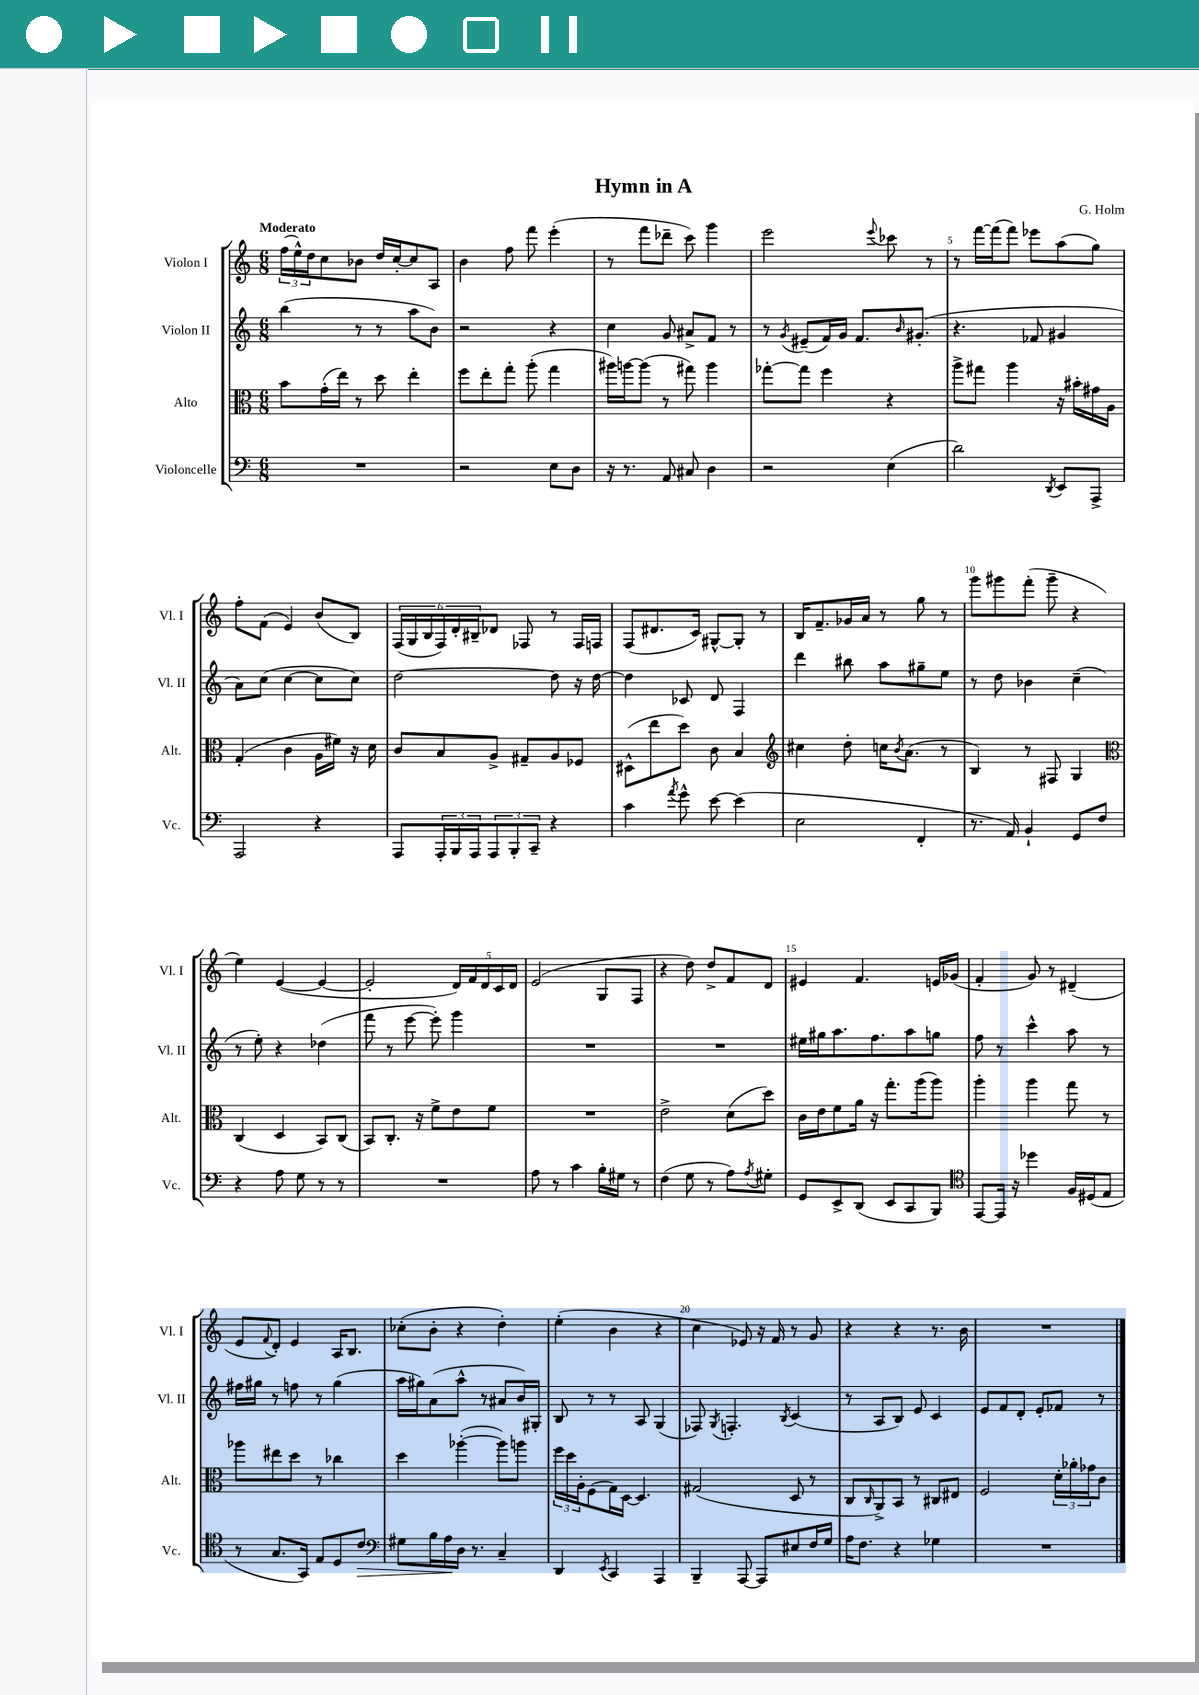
\header { title = "Hymn in A" composer = "G. Holm" }
<<
\new StaffGroup <<
\new Staff = "s0" \with { instrumentName = "Violon I" shortInstrumentName = "Vl. I" } {
    \clef treble \key c \major \numericTimeSignature \time 6/8 \tempo "Moderato"
    \tuplet 3/2 { f''16( e''16-^) d''16 } c''8 bes'8 d''16 c''16~-. c''8 a8 |
    b'4 f''8 f'''8 e'''4-.( |
    r8 f'''8 des'''8-- c'''8) g'''4 |
    e'''2 \appoggiatura { e'''8 } ces'''8 r8 |
    r8 f'''16~ f'''16( f'''8) ees'''8 a''8( g''8) |
    f''8-. f'8( e'4) b'8( b8) |
    \tuplet 6/4 { f16( g16 b16 f16) d'16-. bis16-- } des'8 fes8 r8 fes16 f16 |
    f8( dis'8. c'16) gis8~-^ gis8-. r8 |
    b16 f'8.-- ges'16 a'16 r8 g''8 r8 |
    g'''8 gis'''8 f'''8-.( gis'''8-- r4 |
    e''4) e'4~( e'4~ |
    e'2-. \tuplet 5/4 { d'16) f'16 d'16 c'16 d'16 } |
    e'2( g8 f8 |
    r4 d''8) d''8-> f'8 d'8 |
    eis'4 f'4. e'16 ges'16( |
    f'4-. g'8) r8 dis'4--( |
    e'8 \appoggiatura { f'8 } d'8-.) e'4 a16 b8. |
    ces''8-.( b'8-. r4 d''4-.) |
    e''4-.( b'4 r4 |
    c''4 ees'8) r16 f'16 r8 g'8 |
    r4 r4 r8. b'16 |
    R2. \bar "|." |
}
\new Staff = "s1" \with { instrumentName = "Violon II" shortInstrumentName = "Vl. II" } {
    \clef treble \key c \major \numericTimeSignature \time 6/8
    b''4( r8 r8 a''8 b'8) |
    r2 r4 |
    c''4 g'8 ais'8-> f'8 r8 |
    r8 \acciaccatura { g'8 } eis'8--( f'16) g'16 f'8. \grace { b'16 } gis'8.-.( |
    r4. fes'8 gis'4 |
    a'8) c''8( c''4~ c''8 c''8) |
    d''2~ d''8 r16 d''16~ |
    d''4 ces'8 d'8 f4 |
    d'''4 bis''8 a''8 gis''8-- e''8 |
    r8 d''8 bes'4 c''4--( |
    r8 e''8-.) r4 des''4( |
    f'''8 r8 e'''8~ e'''8-.) g'''4 |
    R2. |
    R2. |
    eis''16 gis''16 a''8. f''8. a''8 g''8 |
    f''8 r8 c'''4-^ a''8 r8 |
    fis''16 gis''16 r8 f''8 r8 gis''4( |
    a''16 gis''16) a'8( a''8-^ r8 ais'8 b'16) gis16-. |
    b8 r8 r8 a8 g4( |
    fes8) \acciaccatura { g8 } f4.-. \acciaccatura { b8 } c'4( |
    r8 a8 b8) e'8 c'4 |
    e'8 f'8 d'8-. e'8-. fes'8 r8 \bar "|." |
}
\new Staff = "s2" \with { instrumentName = "Alto" shortInstrumentName = "Alt." } {
    \clef alto \key c \major \numericTimeSignature \time 6/8
    b'8 g'16-.( e''16) r8 d''8 e''4-. |
    f''8 e''8-. g''8-. a''8-.( g''4 |
    ais''16) a''16~ a''8( r8 gis''8) a''4 |
    ges''8~-. ges''8 f''4 r4 |
    a''8-> gis''8 a''4 r16 bis'16-. gis'16 a16 |
    g4-.( c'4 a16 fis'16) r16 d'16 |
    c'8 b8 a8-> gis8-- a8 fes8 |
    dis8-^( e''8 d''8) c'8 b4 |
    \clef treble cis''4 d''8-. c''16 \acciaccatura { b'8 } a'8.( r8 |
    b4) r8 fis8 g4 |
    \clef alto c4( d4 b,8) c8( |
    b,8) c8.-. r16 f'8-> e'8 f'8 |
    R2. |
    e'2-> d'8( d''8) |
    c'16 e'16 f'8 a'16 r16 g''8.-. a''16( a''8) |
    a''4-. a''4 g''8 r8 |
    aes''8 eis''8 d''8 r8 ces''4 |
    d''4 aes''4~-.( aes''8) a''8 |
    \tuplet 3/2 { f''16 d''16 a16-. } f8( g16) d16~ d4. |
    gis2( d8 r8 |
    c8 \grace { c16 } a,8->) b,8 r8 cis8 eis8 |
    f2 \tuplet 3/2 { d'16-. aes'16-. ges'16 } c'8 \bar "|." |
}
\new Staff = "s3" \with { instrumentName = "Violoncelle" shortInstrumentName = "Vc." } {
    \clef bass \key c \major \numericTimeSignature \time 6/8
    R2. |
    r2 e8 d8 |
    r16 r8. a,8 cis8 d4 |
    r2 e4( |
    d'2) \acciaccatura { d,8 } e,8 a,,8-> |
    a,,2 r4 |
    a,,8 \tuplet 3/2 { a,,16-. b,,16 a,,16 } \tuplet 3/2 { a,,8 b,,8-. c,8-- } r4 |
    c'4 \acciaccatura { a'8 } g'8-^ e'8~ e'4( |
    e2 f,4-. |
    r8. a,16) b,4-! g,8 f8 |
    r4 a8 g8 r8 r8 |
    R2. |
    a8 r8 c'4 b16-. gis16 r8 |
    f4( g8 r8 a8) \acciaccatura { a8 } gis8-. |
    g,8 e,8-> d,8( e,8 c,8 b,,8) |
    \clef tenor e,8~ e,16 r16 des''4 f16 dis16( e8 |
    r8 g8. g,16) e8 d8 c'8\> |
    \clef bass gis8 b16 a16\! d16 r8. c4-- |
    d,4 \acciaccatura { e,8 } c,4 a,,4 |
    b,,4-- a,,8~ a,,8 eis8 f16 g16 |
    a16 f8. r4 ges4 |
    R2. \bar "|." |
}
>>
>>
